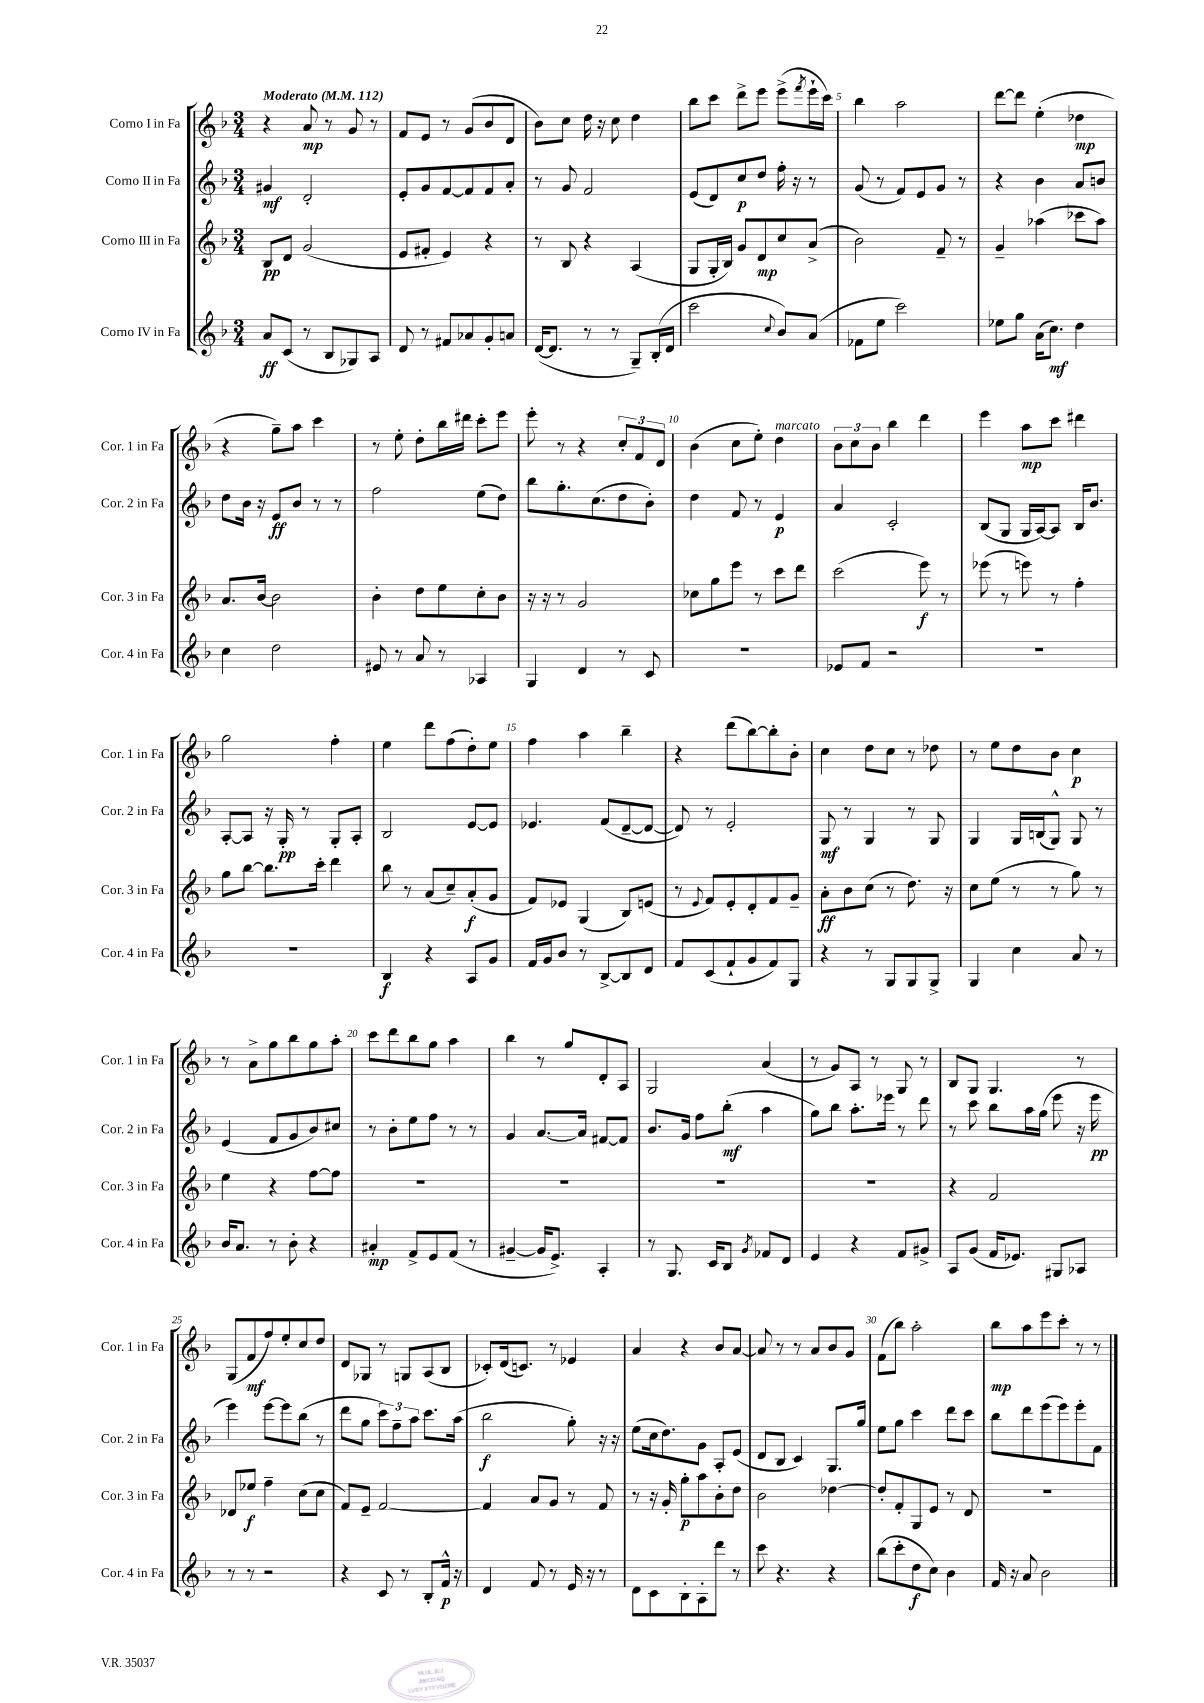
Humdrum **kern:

**kern	**dynam	**kern	**dynam	**kern	**dynam	**kern	**dynam
*part4	*part4	*part3	*part3	*part2	*part2	*part1	*part1
*staff4	*staff4	*staff3	*staff3	*staff2	*staff2	*staff1	*staff1
*I"Corno IV in Fa	*	*I"Corno III in Fa	*	*I"Corno II in Fa	*	*I"Corno I in Fa	*
*I'Cor. 4 in Fa	*	*I'Cor. 3 in Fa	*	*I'Cor. 2 in Fa	*	*I'Cor. 1 in Fa	*
*clefG2	*	*clefG2	*	*clefG2	*	*clefG2	*
*k[b-]	*	*k[b-]	*	*k[b-]	*	*k[b-]	*
*M3/4	*	*M3/4	*	*M3/4	*	*M3/4	*
*MM112	*	*MM112	*	*MM112	*	*MM112	*
=1	=1	=1	=1	=1	=1	=1	=1
!	!	!	!	!	!	!LO:TX:a:B:t=Moderato	!
8a/L	ff	8B-/L	pp	4g#X/	mf	4r	.
(8c/J	.	8d/J	.	.	.	.	.
8r	.	(2g/	.	2d'/	.	8a/	mp
8B-/L	.	.	.	.	.	8r	.
8G-X/)	.	.	.	.	.	8g/	.
8A/J	.	.	.	.	.	8r	.
=2	=2	=2	=2	=2	=2	=2	=2
8d/	.	8e/L	.	8e'/L	.	8f/L	.
8r	.	8f#X'/J	.	8g/	.	8e/J	.
8f#X/L	.	4e/)	.	[8f/	.	8r	.
8a-X/	.	.	.	8f/]	.	(8g/L	.
8g'/	.	4r	.	8f/	.	8b-/	.
8an/J	.	.	.	8a'/J	.	8d/J	.
=3	=3	=3	=3	=3	=3	=3	=3
([16d/KL	.	8r	.	8r	.	8b-\L)	.
8.d/J]	.	.	.	.	.	.	.
.	.	8B-/	.	8g/	.	8cc\J	.
8r	.	4r	.	2f/	.	16dd\	.
.	.	.	.	.	.	16r	.
8r	.	.	.	.	.	8cc\	.
8G~/L)	.	(4A/	.	.	.	4dd\	.
(16B-'/L	.	.	.	.	.	.	.
16d/JJ	.	.	.	.	.	.	.
=4	=4	=4	=4	=4	=4	=4	=4
2ccc\	.	8G/L	.	(8e/L	.	8bb-\L	.
.	.	16G'/L	.	8d/)	.	8ccc\J	.
.	.	16B-/JJ)	.	.	.	.	.
.	.	8g/L	.	8cc/	p	8ddd^\L	.
.	.	8d/	mp	8dd/J	.	8eee\J	.
8qqcc/	.	.	.	.	.	.	.
8b-/L)	.	8cc/	.	16ff'\	.	(8eee^\L	.
.	.	.	.	16r	.	.	.
.	.	.	.	.	.	8qfff/	.
(8a/J	.	(8a^/J	.	8r	.	16eee`\L	.
.	.	.	.	.	.	16ccc\JJ)	.
=5	=5	=5	=5	=5	=5	=5	=5
8f-X\L	.	2b-\)	.	(8g/	.	4bb-\	.
8ee\J	.	.	.	8r	.	.	.
2ccc\)	.	.	.	8f/L)	.	2aa\	.
.	.	.	.	8e/	.	.	.
.	.	8f~/	.	8g/J	.	.	.
.	.	8r	.	8r	.	.	.
=6	=6	=6	=6	=6	=6	=6	=6
8ee-X\L	.	4g~/	.	4r	.	[8ddd\L	.
8gg\J	.	.	.	.	.	8ddd\J]	.
(16a\KL	.	(4aa-X\	.	4b-\	.	(4ee'\	.
8.cc\J)	mf	.	.	.	.	.	.
4dd\	.	8ccc-X\L	.	8a/L	.	4dd-X\	mp
.	.	8aa-\J)	.	8bn/J	.	.	.
!!LO:LB:g=z
=7	=7	=7	=7	=7	=7	=7	=7
4cc\	.	8.a/L	.	8dd\L	.	4r	.
.	.	.	.	16b-\Jk	.	.	.
.	.	[16b-/Jk	.	16r	.	.	.
2dd\	.	2b-\]	.	8e/L	ff	8gg~\L)	.
.	.	.	.	8b-/J	.	8aa\J	.
.	.	.	.	8r	.	4ccc\	.
.	.	.	.	8r	.	.	.
=8	=8	=8	=8	=8	=8	=8	=8
8e#X/	.	4b-'\	.	2ff\	.	8r	.
8r	.	.	.	.	.	8ee'\	.
8a/	.	8dd\L	.	.	.	8dd'\L	.
8r	.	8ee\	.	.	.	16bb-\L	.
.	.	.	.	.	.	16ddd#X\JJ	.
4A-X/	.	8cc'\	.	(8ee\L	.	8ccc'\L	.
.	.	8b-\J	.	8dd\J)	.	8eee\J	.
=9	=9	=9	=9	=9	=9	=9	=9
4G/	.	16r	.	8bb-\L	.	8eee'\	.
.	.	16r	.	.	.	.	.
.	.	8r	.	8.gg'\	.	8r	.
4d/	.	2g/	.	.	.	4r	.
.	.	.	.	(8.cc\	.	.	.
8r	.	.	.	8dd\	.	12cc'/L	.
.	.	.	.	.	.	12f/	.
8c/	.	.	.	8b-'\J)	.	.	.
.	.	.	.	.	.	12d/J	.
=10	=10	=10	=10	=10	=10	=10	=10
2.r	.	8cc-X\L	.	4dd\	.	(4b-\	.
.	.	8gg\	.	.	.	.	.
.	.	8eee\J	.	8f/	.	8cc\L	.
.	.	8r	.	8r	.	8ee'\J)	.
!	!	!	!	!	!	!LO:TX:a:i:t=marcato	!
.	.	8ccc\L	.	4e/	p	4dd\	.
.	.	8ddd\J	.	.	.	.	.
=11	=11	=11	=11	=11	=11	=11	=11
8e-X/L	.	(2ccc\	.	4a/	.	12b-\L	.
.	.	.	.	.	.	12cc\	.
8f/J	.	.	.	.	.	.	.
.	.	.	.	.	.	12b-\J	.
2r	.	.	.	2c'/	.	4bb-\	.
.	.	8eee\)	f	.	.	4ddd\	.
.	.	8r	.	.	.	.	.
=12	=12	=12	=12	=12	=12	=12	=12
2.r	.	(8eee-X\	.	(8B-/L	.	4eee\	.
.	.	8r	.	8G/J	.	.	.
.	.	8eeen\)	.	16G/LL	.	8aa\L	mp
.	.	.	.	[16A/J)	.	.	.
.	.	8r	.	8A/J]	.	8ccc\J	.
.	.	4ff'\	.	16B-/KL	.	4ddd#X\	.
.	.	.	.	8.b-/J	.	.	.
!!LO:LB:g=z
=13	=13	=13	=13	=13	=13	=13	=13
2.r	.	8gg\L	.	[8A'/L	.	2gg\	.
.	.	[8bb-\J	.	8A/J]	.	.	.
.	.	8.bb-\L]	.	16r	.	.	.
.	.	.	.	16G'/	pp	.	.
.	.	.	.	8r	.	.	.
.	.	16ccc'\Jk	.	.	.	.	.
.	.	4ddd\	.	8G'/L	.	4ff'\	.
.	.	.	.	8A'/J	.	.	.
=14	=14	=14	=14	=14	=14	=14	=14
4B-/	f	8bb-\	.	2B-/	.	4ee\	.
.	.	8r	.	.	.	.	.
4r	.	(8a/L	.	.	.	8ddd\L	.
.	.	8cc~/)	.	.	.	(8ff\	.
8A/L	.	(8a'/	f	[8e/L	.	8dd'\)	.
8g/J	.	8g/J	.	8e/J]	.	8ee\J	.
=15	=15	=15	=15	=15	=15	=15	=15
16f/LL	.	8f/L)	.	4.e-X/	.	4ff\	.
16g/J	.	.	.	.	.	.	.
8b-/J	.	8e-X/J	.	.	.	.	.
8r	.	(4G/	.	.	.	4aa\	.
[8B-^/L	.	.	.	(8f/L	.	.	.
8B-/]	.	8B-/L)	.	[8d~/	.	4bb-~\	.
8d/J	.	(8en/J	.	8d/J_	.	.	.
=16	=16	=16	=16	=16	=16	=16	=16
8f/L	.	8r	.	8d/])	.	4r	.
.	.	8qqe/	.	.	.	.	.
(8c/	.	8f/L)	.	8r	.	.	.
8f`/	.	8e'/	.	2e'/	.	(8ddd\L	.
8g/	.	8d'/	.	.	.	[8bb-\)	.
8f/)	.	8f/	.	.	.	8bb-'\]	.
8G/J	.	8g~/J	.	.	.	8b-'\J	.
=17	=17	=17	=17	=17	=17	=17	=17
4r	.	8a'\L	ff	8G/	mf	4cc\	.
.	.	8b-\	.	8r	.	.	.
8r	.	(8cc\J	.	4G/	.	8dd\L	.
8G/L	.	8r	.	.	.	8cc\J	.
8G/	.	8.dd\)	.	8r	.	8r	.
8G^/J	.	.	.	8G/	.	8dd-X\	.
.	.	16r	.	.	.	.	.
=18	=18	=18	=18	=18	=18	=18	=18
4G/	.	8cc\L	.	4G/	.	8r	.
.	.	(8ee\J	.	.	.	8ee\L	.
4cc\	.	8r	.	16G/LL	.	8dd\	.
.	.	.	.	(16Bn/J	.	.	.
.	.	8r	.	8G^^/J)	.	8b-\J	.
8a/	.	8gg\)	.	8G/	.	4cc\	p
8r	.	8r	.	8r	.	.	.
!!LO:LB:g=z
=19	=19	=19	=19	=19	=19	=19	=19
16b-/KL	.	4ee\	.	(4e/	.	8r	.
8.a/J	.	.	.	.	.	.	.
.	.	.	.	.	.	8a^\L	.
8r	.	4r	.	8f/L	.	8gg\	.
8b-'\	.	.	.	8g/	.	8bb-\	.
4r	.	[8ff\L	.	8b-/)	.	8gg\	.
.	.	8ff\J]	.	8cc#X/J	.	8aa'\J	.
=20	=20	=20	=20	=20	=20	=20	=20
4a#X'/	mp	2.r	.	8r	.	8ccc\L	.
.	.	.	.	8b-'\L	.	8ddd\	.
8f^/L	.	.	.	8ee\	.	8bb-\	.
8e/	.	.	.	8ff\J	.	8gg\J	.
(8f/J	.	.	.	8r	.	4aa\	.
8r	.	.	.	8r	.	.	.
=21	=21	=21	=21	=21	=21	=21	=21
[4g#X~/	.	2.r	.	4g/	.	4bb-\	.
16g#/KL]	.	.	.	[8.a/L	.	8r	.
8.e^/J)	.	.	.	.	.	.	.
.	.	.	.	.	.	8gg/L	.
.	.	.	.	16a/Jk]	.	.	.
4A'/	.	.	.	[8f#X/L	.	8d'/	.
.	.	.	.	8f#/J]	.	8A/J	.
=22	=22	=22	=22	=22	=22	=22	=22
8r	.	2.r	.	8.b-/L	.	2G/	.
8.G/	.	.	.	.	.	.	.
.	.	.	.	16g/Jk	.	.	.
.	.	.	.	8ff\L	.	.	.
16c/KL	.	.	.	.	.	.	.
8B-/J	.	.	.	(8bb-'\J	mf	.	.
8qg/	.	.	.	.	.	.	.
8f-X/L	.	.	.	4aa\	.	(4a/	.
8d/J	.	.	.	.	.	.	.
=23	=23	=23	=23	=23	=23	=23	=23
4e/	.	2.r	.	8gg\L)	.	8r	.
.	.	.	.	8bb-\J	.	8g/L)	.
4r	.	.	.	8.aa'\L	.	8A/J	.
.	.	.	.	.	.	8r	.
.	.	.	.	16eee-X\Jk	.	.	.
8f/L	.	.	.	8r	.	8G/	.
8g#X^/J	.	.	.	8ddd\	.	8r	.
=24	=24	=24	=24	=24	=24	=24	=24
8A/L	.	4r	.	8r	.	8B-/L	.
(8g/J	.	.	.	8ccc\	.	8G/J	.
16f/KL	.	2f/	.	8bb-\L	.	4.G/	.
8.e-X/J)	.	.	.	.	.	.	.
.	.	.	.	16aa\L	.	.	.
.	.	.	.	(16gg\JJ	.	.	.
8G#X/L	.	.	.	8eee\	.	.	.
8A-X/J	.	.	.	16r	.	8r	.
.	.	.	.	16eee\	pp	.	.
!!LO:LB:g=z
=25	=25	=25	=25	=25	=25	=25	=25
8r	.	8d-X/L	.	4eee\)	.	(8G/L	.
8r	.	8ee-X/J	f	.	.	8f/	mf
2r	.	4ff~\	.	[8eee\L	.	8ff/)	.
.	.	.	.	8eee\]	.	8ee'/	.
.	.	(8cc\L	.	(8bb-\J	.	8cc/	.
.	.	8cc\J	.	8r	.	8dd/J	.
=26	=26	=26	=26	=26	=26	=26	=26
4r	.	8f/L)	.	8ddd\L	.	8d/L	.
.	.	8e~/J	.	8gg\J	.	8G-X/J	.
8c/	.	[2f/	.	12ccc\L)	.	8r	.
.	.	.	.	12ff~\	.	.	.
8r	.	.	.	.	.	8Gn/L	.
.	.	.	.	12aa\J	.	.	.
8B-'/L	.	.	.	8.ccc\L	.	(8A/	.
16f^^/Jk	p	.	.	.	.	8B-/J	.
16r	.	.	.	(16aa\Jk	.	.	.
=27	=27	=27	=27	=27	=27	=27	=27
4d/	.	4f/]	.	2bb-\	f	8c-X'/L)	.
.	.	.	.	.	.	(16d/k	.
.	.	.	.	.	.	8.cn/J)	.
8f/	.	8a/L	.	.	.	.	.
8r	.	8g/J	.	.	.	8r	.
16e/	.	8r	.	8gg'\)	.	4e-X/	.
16r	.	.	.	.	.	.	.
8r	.	8f/	.	16r	.	.	.
.	.	.	.	16r	.	.	.
=28	=28	=28	=28	=28	=28	=28	=28
8d\L	.	8r	.	(8ee\L	.	4a/	.
8c\	.	16r	.	16cc\k	.	.	.
.	.	16g'/	.	8.dd\)	.	.	.
8B-'\	.	8gg'\L	p	.	.	4r	.
8A'\	.	8aa\	.	8g\J	.	.	.
8ddd\J	.	8b-'\	.	8A'/L	.	8b-/L	.
8r	.	8dd\J	.	(8e/J	.	[8a/J	.
=29	=29	=29	=29	=29	=29	=29	=29
8ccc\	.	2b-\	.	8d/L	.	8a/]	.
4.r	.	.	.	8B-/J	.	8r	.
.	.	.	.	4c/)	.	8r	.
.	.	.	.	.	.	8a/L	.
4r	.	[4dd-X\	.	8.G/L	.	8b-/	.
.	.	.	.	.	.	8g/J	.
.	.	.	.	16gg/Jk	.	.	.
=30	=30	=30	=30	=30	=30	=30	=30
(8bb-\L	.	8dd-'/L]	.	8ee\L	.	(8f\L	.
8ccc'\	.	8f'/	.	8gg\J	.	8bb-\J)	.
8dd\	f	8G/	.	4ccc\	.	2aa'\	.
8cc\J)	.	8e/J	.	.	.	.	.
4b-\	.	8r	.	8ddd\L	.	.	.
.	.	8d/	.	8ccc\J	.	.	.
=31	=31	=31	=31	=31	=31	=31	=31
16f/	.	2.r	.	8bb-\L	.	8bb-\L	mp
16r	.	.	.	.	.	.	.
8a/	.	.	.	8ddd\	.	8aa\	.
2b-\	.	.	.	(8eee\	.	8eee\	.
.	.	.	.	8eee\)	.	8ccc'\J	.
.	.	.	.	8eee'\	.	8r	.
.	.	.	.	8f\J	.	8r	.
==	==	==	==	==	==	==	==
*-	*-	*-	*-	*-	*-	*-	*-
